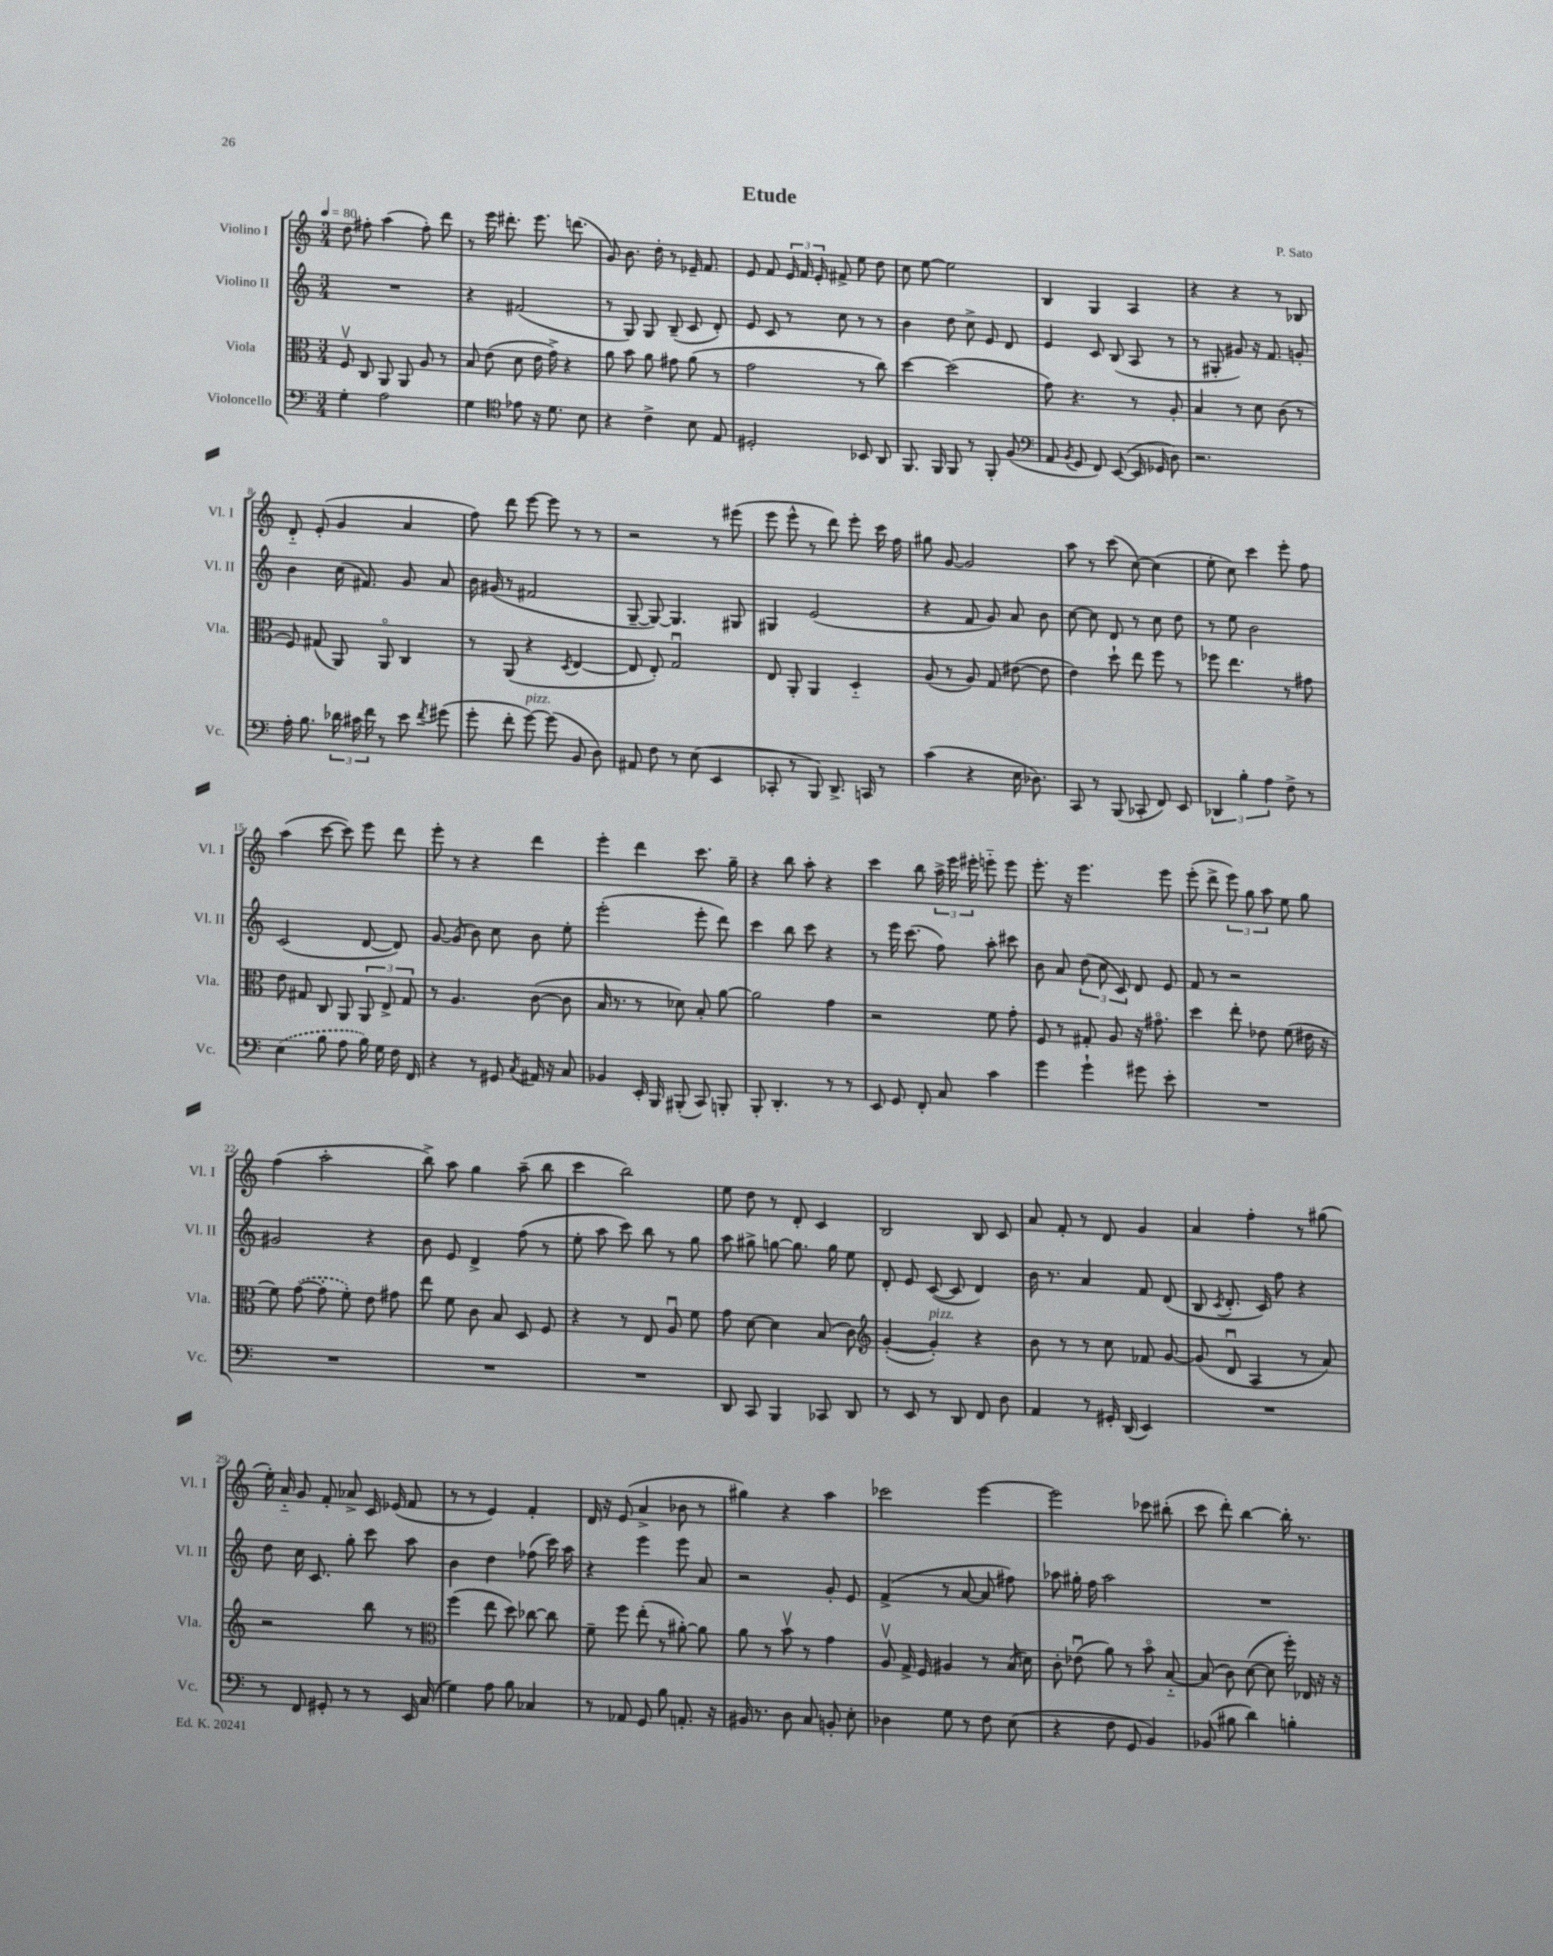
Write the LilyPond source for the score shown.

\header { title = "Etude" composer = "P. Sato" }
<<
\new StaffGroup <<
\new Staff = "s0" \with { instrumentName = "Violino I" shortInstrumentName = "Vl. I" } {
    \clef treble \key c \major \numericTimeSignature \time 3/4 \tempo 4 = 80
    \autoBeamOff d''8 fis''8-. a''4( fis''8-.) d'''8 |
    r8 e'''16 dis'''8.-. e'''8. d'''8.( |
    g'8) b'8. d''16-. r8 ees'16-- f'8. |
    e'8 f'8 \tuplet 3/2 { e'16 f'16 e'16-. } fis'8-> e''8 d''8 |
    c''8 e''8~ e''2 |
    b4 g4 a4 |
    r4 r4 r8 bes8 |
    d'8-_ e'8-.( g'4 a'4 |
    f''8) d'''8 e'''8~ e'''8 r8 r8 |
    r2 r8 eis'''8( |
    e'''8 e'''8-^ r8 d'''8) e'''8-. c'''16 f''16 |
    gis''8 g'8~ g'2 |
    a''8 r8 c'''8( c''8~) c''4( |
    e''8-. c''8) c'''4 e'''8-. f''8 |
    a''4( c'''8~ c'''8) e'''8 d'''8 |
    e'''8-. r8 r4 d'''4 |
    e'''4-. d'''4 c'''8. g''16-- |
    r4 b''8 a''8-. r4 |
    c'''4 b''8 \tuplet 3/2 { a''16-> e'''16 eis'''16-. } e'''8-_ e'''8 |
    e'''8.-. r16 e'''4. e'''8 |
    e'''8-.( d'''8-> \tuplet 3/2 { e'''8) g''8 a''8 } e''8 g''8 |
    f''4( a''2-. |
    b''8->) a''8 g''4 a''8--( b''8 |
    c'''4 b''2) |
    e''8 d''8 r8 d'8-. c'4 |
    b2 b8 c'8 |
    a'8 f'8-. r8 d'8 g'4 |
    a'4 f''4-. r8 gis''8( |
    e''16-.) a'16-_ g'8 f'8-. aes'8-> c'16 ees'16( f'8 |
    r8 r8 e'4) f'4-. |
    d'16 r16 e'8( a'4-> bes'8 r8 |
    gis''4) r4 a''4 |
    ces'''2 e'''4~ |
    e'''2 ces'''8 bis''8-.( |
    c'''8 d'''8-.) b''4~ b''16-. r8. \bar "|." |
}
\new Staff = "s1" \with { instrumentName = "Violino II" shortInstrumentName = "Vl. II" } {
    \clef treble \key c \major \numericTimeSignature \time 3/4
    \autoBeamOff R2. |
    r4 fis'2( |
    r8 g8) g8 b8--( c'8 d'8-.) |
    e'8 c'8 r8 c''8 r8 r8 |
    b'4 d''8 c''8-> e'8 d'8 |
    e'4 c'8 b8( a8 r8 |
    r8 gis8-. gis'8) r16 f'8. g'8-. |
    b'4 c''16( fis'8.) g'8 a'8 |
    b'16 gis'16( r8 fis'2 |
    g8~-- g8~) g4. gis8 |
    gis4 e'2( |
    r4 f'8 g'8) a'8 b'8 |
    c''8~ c''8 d'8 r8 c''8 d''8 |
    r8 e''8 b'2 |
    c'2( d'8~ d'8) |
    g'8~ g'8( b'8) c''8 b'8 e''8-. |
    e'''2-.( e'''8-. d'''8) |
    c'''4 b''8 c'''8 r4 |
    r8 e'''16 c'''8.( f''8) a''8-. cis'''8 |
    b'8 a'8 \tuplet 3/2 { d''8( c''8 c'8) } d'8 e'8 |
    f'8 r8 r2 |
    gis'2 r4 |
    b'8 e'8 d'4-> f''8( r8 |
    e''8-. a''8 c'''8) b''8 r8 g''8 |
    a''8 gis''8-> g''8~ g''8. g''16 e''8 |
    d'8-. e'8 c'8~( c'8 d'4) |
    b'16 r8. a'4 f'8 d'8( |
    b8 \acciaccatura { c'8 } d'8.-. c'16) f''8 r4 |
    d''8 c''16 c'8. g''8-. c'''8 a''8 |
    b'4 d''4 fes''8( c'''16) a''16 |
    r4 e'''4 e'''8 a'8 |
    r2 g'8-. e'8 |
    f'4->( r8 a'8~ a'8 fis''8) |
    aes''8 gis''16-. f''16 aes''2 |
    R2. \bar "|." |
}
\new Staff = "s2" \with { instrumentName = "Viola" shortInstrumentName = "Vla." } {
    \clef alto \key c \major \numericTimeSignature \time 3/4
    \autoBeamOff f8\upbow c8 a,8 a,8 a8 r8 |
    b8 e'8( d'8 e'16 g'16->) r4 |
    a'8 b'8 a'8 gis'8 a'8( r8 |
    g'2 r8 c''8) |
    d''4~ d''2( |
    g'8) r4. r8 a8-. |
    b4 r8 d'8 c'8( r8 |
    f8) gis8( a,8) a,8\flageolet c4 |
    r8 a,8( r4 \acciaccatura { d8 } e4~ |
    e8 e8-.) g2\downbow |
    e8 a,8-. a,4 d4-_ |
    a8( r8 a8) g8 eis'8~( eis'8 |
    e'4) d''8-! e''8 f''8 r8 |
    fes''8 e''4. r8 gis'8 |
    e'8 gis8 c8 a,8 \tuplet 3/2 { a,8 e8-> gis8 } |
    r8 a4. c'8~( c'8 |
    b16 r8. r8 des'8) b8-. a'8~ |
    a'2 g'4 |
    r2 f'8 g'8-. |
    f8 r8 gis8-. a8 r16 gis'8.\flageolet |
    d''4 e''8-. ees'8 f'8( eis'16 r16 |
    f'8) \once \slurDashed g'8~( g'8-. f'8-.) e'8 gis'8 |
    e''8 f'8 c'8 b8 d8 f8 |
    r4 r8 e8 a8\downbow f'8 |
    g'8 d'8~ d'4 b8( c'8) |
    \clef treble g'4~-.( g'4-.^\markup { \italic "pizz." }) r4 |
    b'8 r8 r8 c''8 fes'8 g'8~ |
    g'8( d'8\downbow a4 r8 a'8) |
    r2 b''8 r8 |
    \clef alto f''4( e''8 d''8) ces''8~ ces''8 |
    f'8-- f''8 e''8-.( r8 ais'8~-.) ais'8 |
    a'8 r8 b'8\upbow r8 g'4 |
    a8\upbow g16-> f16 ais4 r8 b16( d'16) |
    c'8-. ees'8\downbow( a'8) r8 b'8\flageolet b8~-_ |
    b8( c'8) d'8~( d'8 f''16-.) ees16 r16 r16 \bar "|." |
}
\new Staff = "s3" \with { instrumentName = "Violoncello" shortInstrumentName = "Vc." } {
    \clef bass \key c \major \numericTimeSignature \time 3/4
    \autoBeamOff g4-. a2 |
    g4 \clef tenor ees'8 r16 d'8. b8 |
    r4 c'4-> b8 e8 |
    dis2-. bes,8 a,8 |
    f,8. f,16 f,8 r8 f,8-. f8( |
    \clef bass a,8 \acciaccatura { b,8 } g,8 f,8) e,8~( e,16 ges,16 d8) |
    r2. |
    a16-. b8. \tuplet 3/2 { des'16 cis'16 f'16 } r8 e'8 \acciaccatura { f'8 } gis'8( |
    g'8-. f'8-. g'8~^\markup { \italic "pizz." }) g'8( b,8 d8) |
    ais,8 f8 r8 e8( e,4 |
    ces,8-. r8 b,,8) d,8.-> c,16 r8 |
    c'4( r4 e16 des8.) |
    c,8 r8 b,,8( ces,8-. f,8) e,8 |
    \tuplet 3/2 { des,4 b4-. a4 } f8-> r8 |
    \once \slurDashed e4( b8 a8 b16) g16 f16 f,16 |
    r4 r8 gis,8 \acciaccatura { c8 } ais,16 r16 c8 |
    bes,4 e,16-. b,,16 bis,,8-.( c,8) b,,8-. |
    b,,8-. d,4.-. r8 r8 |
    e,8 g,8 f,8-. c8 c'4 |
    g'4 g'4-! gis'8 e'8-. |
    R2. |
    R2. |
    R2. |
    R2. |
    d,8 c,8 b,,4 ces,8 d,8 |
    r8 e,8 r8 d,8 f,8 d8 |
    a,4 r8 gis,16-. d,16( e,4) |
    R2. |
    r8 f,8 gis,8-. r8 r8 e,16 c16( |
    g4) a8 b8 ces4 |
    r8 aes,8 g,8 b8 a,8.-. r16 |
    bis,16 r8. d8 c8 b,8-. e8-. |
    des4 g8 r8 f8 e8( |
    r4 f8 g,8 b,4) |
    bes,8( bis8 d'4) b4-. \bar "|." |
}
>>
>>
